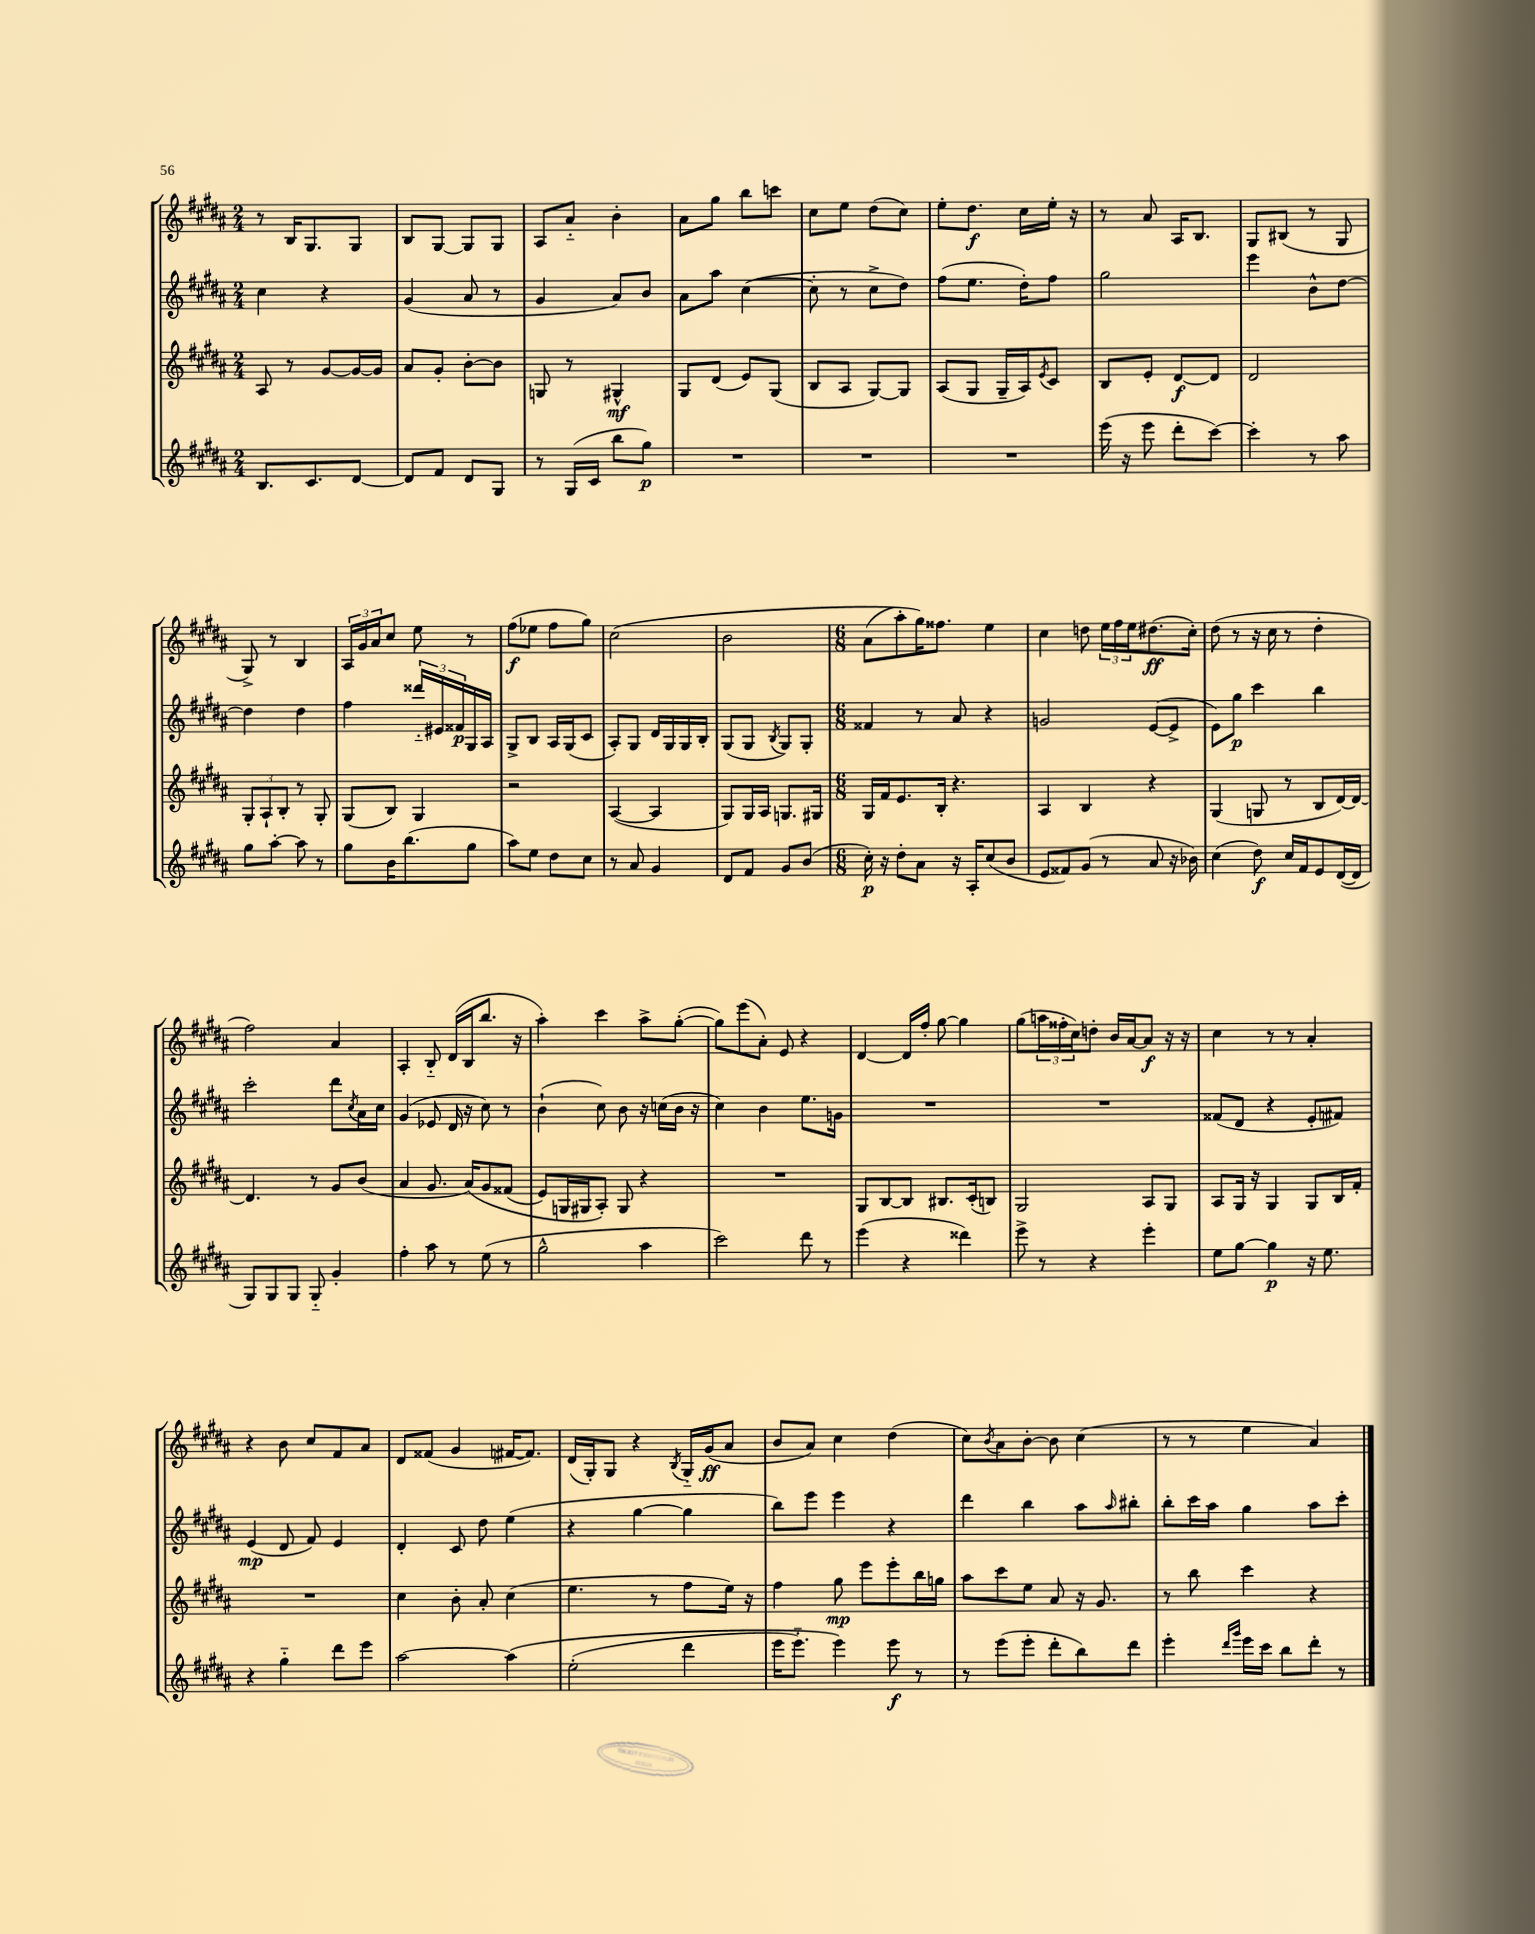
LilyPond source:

<<
\new StaffGroup <<
\new Staff = "s0" {
    \clef treble \key b \major \numericTimeSignature \time 2/4
    r8 b16 gis8. gis8 |
    b8 gis8~ gis8 gis8 |
    ais8 ais'8-_ b'4-. |
    ais'8 gis''8 b''8 c'''8 |
    cis''8 e''8 dis''8( cis''8) |
    e''8-. dis''8.\f cis''16 e''16-. r16 |
    r8 ais'8 ais16 b8. |
    gis8 bis8( r8 gis8 |
    gis8->) r8 b4 |
    \tuplet 3/2 { ais16 gis'16 ais'16 } cis''8 e''8 r8 |
    fis''8\f( ees''8 fis''8 gis''8) |
    cis''2\( |
    b'2 |
    \numericTimeSignature \time 6/8 ais'8( ais''8-.) gis''16\) fisis''8. e''4 |
    cis''4 d''8 \tuplet 3/2 { e''16 fis''16 e''16 } dis''8.\ff( cis''16-.) |
    dis''8( r8 r16 cis''16 r8 dis''4-. |
    fis''2) ais'4 |
    ais4-. b8-_ dis'16( b16 b''8. r16 |
    ais''4-.) cis'''4 ais''8-> gis''8~-.( |
    gis''8) e'''8( ais'8-.) e'8 r4 |
    dis'4~ dis'16 fis''16-. gis''8~ gis''4 |
    gis''8( \tuplet 3/2 { a''16 fisis''16-. cis''16) } d''8-. b'16 ais'16~ ais'8\f r16 r16 |
    cis''4 r8 r8 ais'4-. |
    r4 b'8 cis''8 fis'8 ais'8 |
    dis'8 fisis'8( gis'4 fis'16~ fis'8.) |
    dis'16( gis16-.) gis8 r4 \acciaccatura { b8 } gis16-_ gis'16\ff( ais'8 |
    b'8 ais'8) cis''4 dis''4( |
    cis''8) \acciaccatura { b'8 } ais'8 b'8~-. b'8 cis''4( |
    r8 r8 e''4 ais'4) \bar "|." |
}
\new Staff = "s1" {
    \clef treble \key b \major \numericTimeSignature \time 2/4
    cis''4 r4 |
    gis'4( ais'8 r8 |
    gis'4 ais'8) b'8 |
    ais'8 ais''8 cis''4~( |
    cis''8-. r8 cis''8-> dis''8) |
    fis''8( e''8. dis''16-.) fis''8 |
    gis''2 |
    e'''4 b'8-^ dis''8~ |
    dis''4 dis''4 |
    fis''4 \tuplet 3/2 { disis'''16-_ eis'16 fisis'16\p } gis16 ais16 |
    gis8-> b8 ais16 gis16( cis'8 |
    ais8-.) gis8 dis'16 gis16 gis16 b16-. |
    gis8( gis8 \acciaccatura { b8 } gis8) gis8-. |
    \numericTimeSignature \time 6/8 fisis'4 r8 ais'8 r4 |
    g'2 e'8~( e'8-> |
    e'8) gis''8\p cis'''4 b''4 |
    cis'''2-. dis'''8 \acciaccatura { cis''8 } ais'16 cis''16 |
    gis'4( ees'8 dis'16 r16 cis''8) r8 |
    b'4-!( cis''8) b'8 r16 c''16( b'16 r16 |
    cis''4) b'4 e''8. g'16 |
    R2. |
    R2. |
    fisis'8( dis'8 r4 e'8-. fis'8) |
    e'4\mp( dis'8 fis'8) e'4 |
    dis'4-. cis'8 dis''8 e''4( |
    r4 gis''4~ gis''4 |
    b''8) e'''8 e'''4 r4 |
    dis'''4 b''4 ais''8 \grace { ais''16 } bis''8-. |
    b''8-. cis'''16 ais''16 gis''4 ais''8 cis'''8-. \bar "|." |
}
\new Staff = "s2" {
    \clef treble \key b \major \numericTimeSignature \time 2/4
    ais8 r8 gis'8~ gis'16~ gis'16 |
    ais'8 gis'8-. b'8~-. b'8 |
    g8 r8 gis4-^\mf |
    gis8 dis'8( e'8) gis8( |
    b8 ais8 gis8~) gis8 |
    ais8( gis8 gis16-- ais16) \acciaccatura { e'8 } cis'8 |
    b8 e'8-. dis'8~\f dis'8 |
    dis'2 |
    \tuplet 3/2 { gis8-. ais8-! b8-. } r8 gis8-. |
    gis8( b8) gis4 |
    r2 |
    ais4~( ais4 |
    gis8) gis16 ais16 g8. gis16 |
    \numericTimeSignature \time 6/8 gis16 fis'16 e'8. b16-. r4. |
    ais4 b4 r4 |
    gis4( g8 r8 b8 dis'16~) dis'16~ |
    dis'4. r8 gis'8 b'8( |
    ais'4 gis'8. ais'16)\( gis'8 fisis'8( |
    e'8) g16 gis16 ais8-.\) gis8 r4 |
    R2. |
    gis8 b8~ b8 bis8. cis'16-.( b8) |
    gis2 ais8 gis8 |
    ais8 gis16 r16 gis4 gis8 b16 fis'16-. |
    R2. |
    cis''4 b'8-. ais'8-. cis''4( |
    e''4. r8 fis''8 e''16) r16 |
    fis''4 gis''8\mp e'''8 e'''8-. b''16 g''16 |
    ais''8 cis'''8 e''8 ais'8 r16 gis'8. |
    r8 b''8 cis'''4 r4 \bar "|." |
}
\new Staff = "s3" {
    \clef treble \key b \major \numericTimeSignature \time 2/4
    b8. cis'8. dis'8~ |
    dis'8 fis'8 dis'8 gis8 |
    r8 gis16( cis'16 b''8 gis''8\p) |
    R2 |
    R2 |
    R2 |
    e'''16( r16 e'''8 dis'''8-. cis'''8~) |
    cis'''4-. r8 ais''8 |
    gis''8 ais''8~-. ais''8 r8 |
    gis''8 b'16 b''8.( gis''8 |
    ais''8) e''8 dis''8 cis''8 |
    r8 ais'8 gis'4 |
    dis'8 fis'8 gis'8 b'8( |
    \numericTimeSignature \time 6/8 cis''16-.\p) r16 dis''8-. ais'8 r16 ais16-. cis''8( b'8 |
    e'8 fisis'8) gis'8( r8 ais'8 r16 bes'16) |
    cis''4( dis''8\f) cis''16 fis'16 e'8 dis'16~( dis'16 |
    gis8) gis8 gis8 gis8-_ gis'4-. |
    fis''4-. ais''8 r8 e''8( r8 |
    gis''2-^ ais''4 |
    cis'''2) dis'''8 r8 |
    e'''4( r4 disis'''4) |
    e'''8-> r8 r4 e'''4-. |
    e''8 gis''8~ gis''4\p r16 e''8. |
    r4 gis''4-_ dis'''8 e'''8 |
    ais''2~ ais''4\( |
    e''2-.( dis'''4 |
    e'''16 e'''8.-_) e'''4\) e'''8\f r8 |
    r8 e'''8( e'''8-. dis'''8-. b''8) dis'''8 |
    e'''4-. \grace { dis'''16 gis'''16 } e'''16 cis'''16 b''8 dis'''8-. r8 \bar "|." |
}
>>
>>
\layout { \context { \Score \remove "Bar_number_engraver" } }
